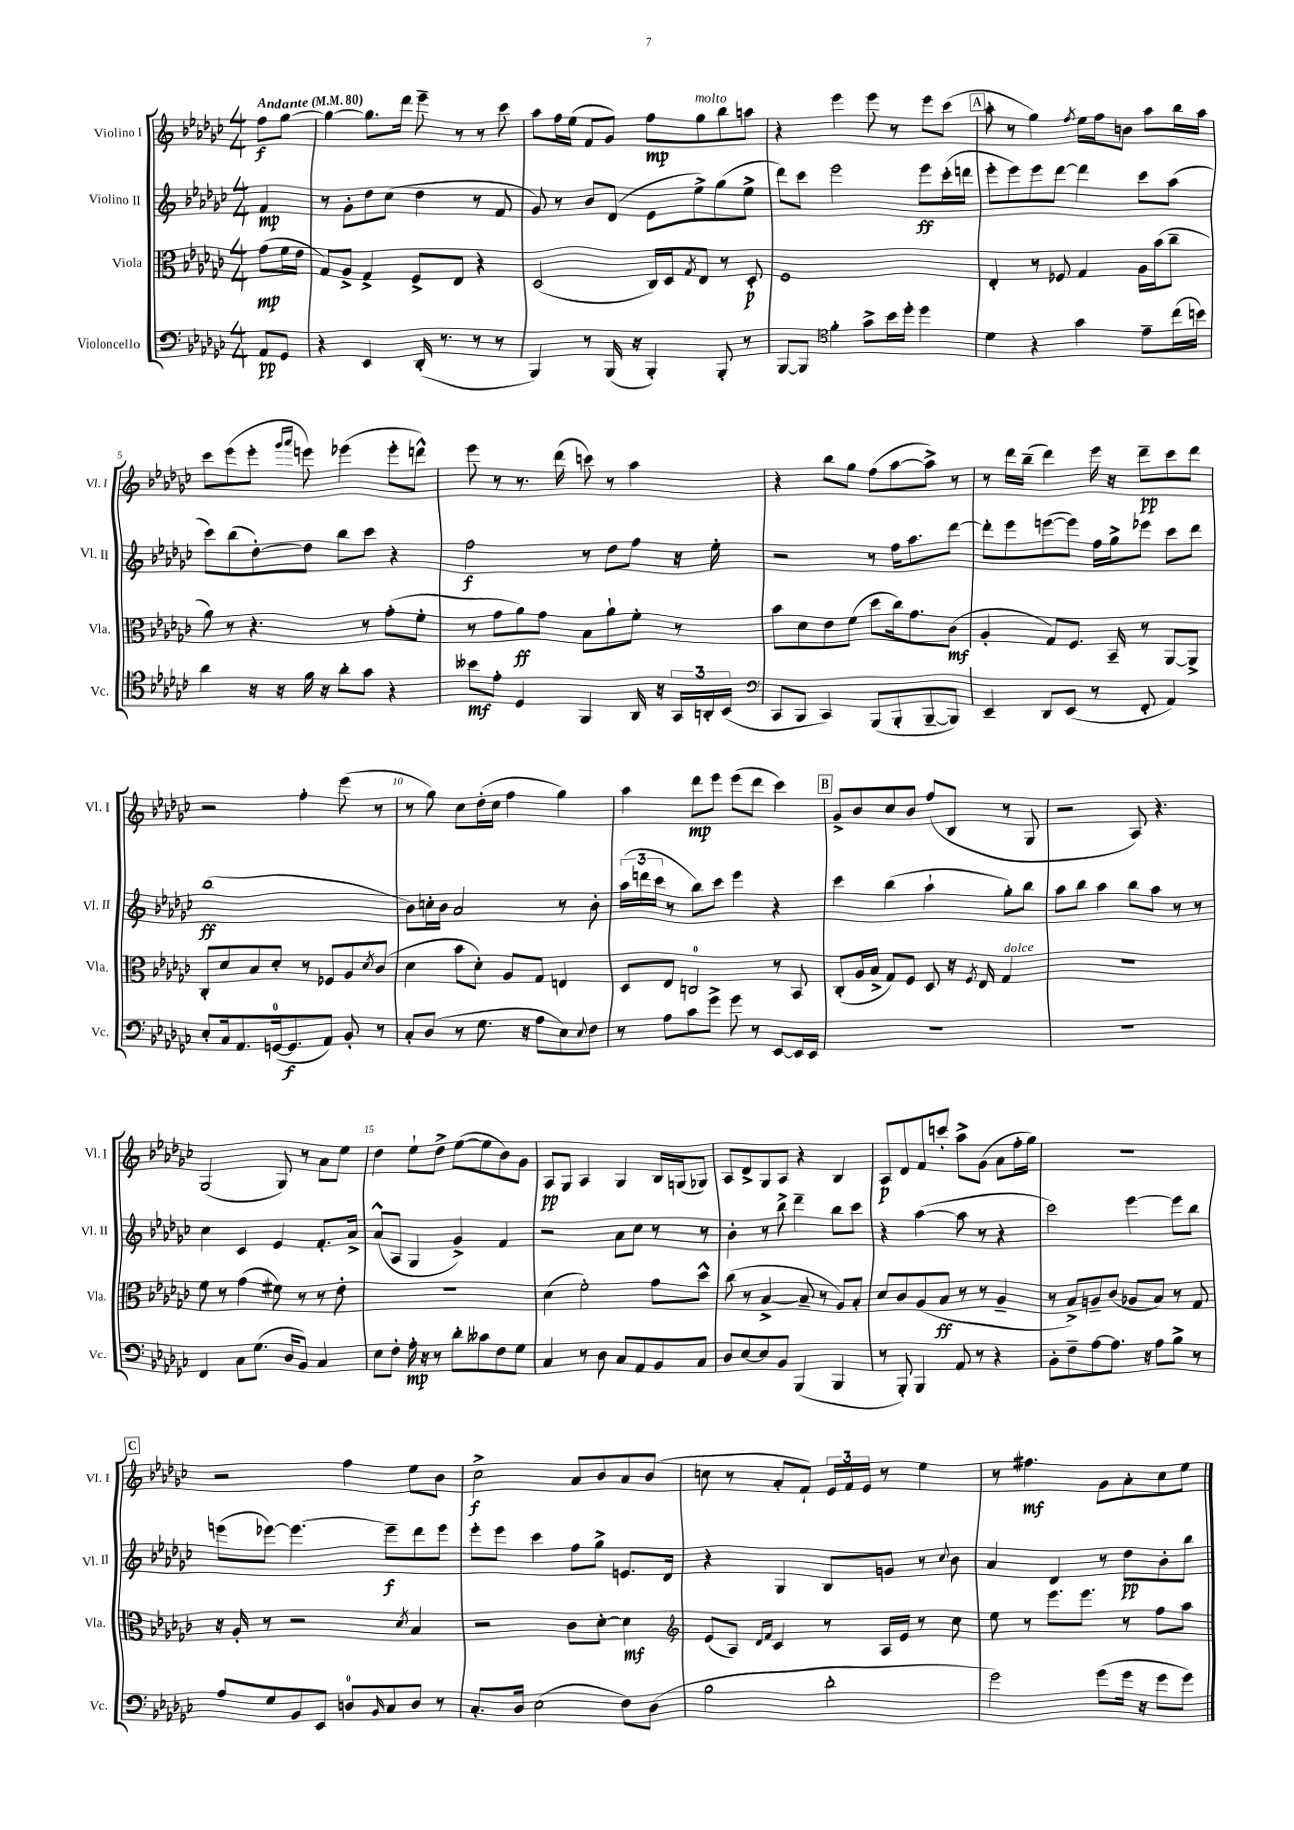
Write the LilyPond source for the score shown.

<<
\new StaffGroup <<
\new Staff = "s0" \with { instrumentName = "Violino I" shortInstrumentName = "Vl. I" } {
    \clef treble \key ges \major \numericTimeSignature \time 4/4 \partial 4 \tempo "Andante" 4 = 80
    f''8\f ges''8~ |
    ges''4~ ges''8. des'''16 ees'''8-- r8 r8 ces'''8 |
    aes''8 f''16 ees''16( f'8 ges'8) f''8\mp ges''8^\markup { \italic "molto" } bes''8 a''8 |
    r4 ees'''4 ees'''8 r8 ees'''8 ces'''8( |
    \mark \markup { \box "A" } aes''8-. r8 ges''4) \acciaccatura { f''8 } ees''16 f''16 b'8 aes''8 bes''16 aes''16 |
    ces'''8 ees'''8( ees'''8-. \grace { ges'''16 aes'''16 } e'''8) ees'''4( ees'''8-. d'''8-^) |
    ees'''8 r8 r8. des'''16( c'''8) r8 aes''4 |
    r4 bes''8 ges''8 f''8( aes''8~ aes''8->) r8 |
    r8 des'''16 bes''16--( des'''4) ees'''16 r16 des'''8--\pp ces'''8 des'''8 |
    r2 f''4-. ees'''8( r8 |
    r8 ges''8) ces''8 des''16-.( ces''16 f''4 ges''4) |
    aes''4 des'''8\mp ees'''8 ees'''8( des'''8 ces'''4) |
    \mark \markup { \box "B" } ges'8-> bes'8 ces''8 bes'8 f''8( bes8 r8 ges8 |
    r2 aes8) r4. |
    ges2( ges8) r8 aes'8 ees''8 |
    des''4 ees''8-! des''8-> ees''8~( ees''8 bes'8) ges'8 |
    aes8\pp ges8 aes4 ges4 bes16 g16( ges8) |
    aes8 des'8-> ges8 aes8 r4 bes4 |
    aes8\p des'8 f'8 c'''8-. aes''8-> ges'8( aes'8 f''16-. ges''16) |
    R1 |
    \mark \markup { \box "C" } r2 f''4 ees''8 bes'8 |
    ces''2->\f aes'8 bes'8 aes'8 bes'8( |
    c''8 r8 aes'8-. f'8-!) \tuplet 3/2 { ees'16 f'16 ees'16 } r8 ees''4 |
    r8 fis''4.\mf ges'8 aes'8-. ces''8 ees''8 \bar "|." |
}
\new Staff = "s1" \with { instrumentName = "Violino II" shortInstrumentName = "Vl. II" } {
    \clef treble \key ges \major \numericTimeSignature \time 4/4 \partial 4
    f'4\mp |
    r8 ges'8-. des''8 ces''8( des''4 r8 f'8 |
    ges'8) r8 bes'8 des'8( ees'8 ees''8->) ges''8( ees''8-> |
    des'''8) ces'''8 ees'''2 ees'''8\ff ces'''16-.( d'''16 |
    \mark \markup { \box "A" } ees'''8-. ees'''8) ees'''8 des'''8~ des'''4 ces'''8 aes''8( |
    ces'''8) bes''8( des''8~-.) des''8 bes''8 ces'''8 r4 |
    f''2\f r8 des''8 f''8 r16 ees''16-. |
    r2 r8 f''16 aes''8. des'''8~ |
    des'''8-. ees'''8 e'''8~( e'''8) f''16 ges''16-> ees'''8 ces'''8 des'''8 |
    bes''1\ff( |
    bes'8) c''16-. bes'16 aes'2 r8 bes'8-. |
    \tuplet 3/2 { aes''16( d'''16 ces'''16 } r8 bes''8) ces'''8 ees'''4 r4 |
    \mark \markup { \box "B" } ces'''4 bes''4( aes''4-! ges''8-.) bes''8 |
    aes''8 bes''8 aes''4 bes''8 aes''8 r8 r8 |
    ces''4 ces'4 ees'4 f'8.-. aes'16-> |
    aes'8-^( aes8 ges4 ges'4->) f'4 |
    r2 aes'8 ces''8 r8 r8 |
    bes'4-. r8 bes''8-> des'''4-- bes''8 ces'''8 |
    r4 aes''4~( aes''8 r8 r4 |
    ces'''2) ees'''4~ ees'''8 bes''8 |
    \mark \markup { \box "C" } e'''8( ees'''8~) ees'''4.~ ees'''8--\f des'''8 ees'''8 |
    ees'''8-. ees'''8 ces'''4 f''8 ges''8-> e'8. des'16 |
    r4 ges4 bes8 g'8 r8 \appoggiatura { ces''8 } bes'8 |
    aes'4 des'4 r8 des''8\pp bes'8-. bes''8 \bar "|." |
}
\new Staff = "s2" \with { instrumentName = "Viola" shortInstrumentName = "Vla." } {
    \clef alto \key ges \major \numericTimeSignature \time 4/4 \partial 4
    ges'8\mp( f'16 ees'16 |
    ges8) aes8-> ges4-> f8-> ees8 r4 |
    des2( ces16) des16 \acciaccatura { ges8 } ees8 r8 des8-.\p |
    f1 |
    \mark \markup { \box "A" } ees4-. r8 fes8 ges4 aes16 bes'16( ces''8-- |
    aes'8) r8 r4. r8 ges'8-.( f'8-. |
    r8 ges'8 aes'8\ff) ges'8 bes8 aes'8-! f'8-. r8 |
    bes'8 des'8 ees'8 f'8( des''8 ces''16) ges'8. ces'8\mf( |
    aes4-. ges8) f8. bes,16-- r8 aes,8~ aes,8-> |
    ces8-. des'8 bes8 des'8-. r8 fes8 aes8 \acciaccatura { des'8 } ces'8( |
    des'4 bes'8 des'8-.) aes8 ges8 e4 |
    des8 ees8 c2-0 r8 bes,8 |
    \mark \markup { \box "B" } ces8-.( aes16 bes16-> ges8) f8 des8 r16 \acciaccatura { f8 } ees16 ges4^\markup { \italic "dolce" } |
    R1 |
    f'8 r8 ges'4( fis'8) r8 r8 ees'8-. |
    R1 |
    des'4( f'2-.) ges'8 des''8-^ |
    ces''8( r8 bes4~-> bes8-- r8 aes8) bes8-. |
    des'8 ces'8 aes8( bes8\ff r8 r8 aes4-- |
    r8 bes8->) a8-- ces'8( aes8 bes8) r8 ges8 |
    \mark \markup { \box "C" } r16 aes16-. r8 r2 \acciaccatura { des'8 } bes4 |
    r2 ces'8 des'8~-. des'4\mf |
    \clef treble ees'8( aes8) \grace { des'16 f'16 } ces'4 r8 aes16 ees'16 r8 ces''8 |
    ees''8 r8 ees'''8. ees'''8. r8 f''8 aes''8 \bar "|." |
}
\new Staff = "s3" \with { instrumentName = "Violoncello" shortInstrumentName = "Vc." } {
    \clef bass \key ges \major \numericTimeSignature \time 4/4 \partial 4
    aes,8\pp ges,8 |
    r4 ees,4 des,16-.( r8. r8 r8 |
    bes,,4) r8 bes,,16( r16 bes,,4-.) bes,,8-. r8 |
    bes,,8~ bes,,8 \clef tenor f'4-. ges'8-> bes'16 des''16-. des''4 |
    \mark \markup { \box "A" } des'4 r4 ges'4 ees'8-- ces''16( b'16) |
    aes'4 r16 r16 f'16 r16 aes'8-. ges'8 r4 |
    beses'8\mf ees'8-. des4 f,4 aes,16 r16 \tuplet 3/2 { ges,16 a,16-. bes,16( } |
    \clef bass ces,8 bes,,8 ces,4) bes,,8( bes,,8-. bes,,8~-- bes,,8) |
    ees,4-- des,8 ees,8( r8 f,8-. aes,4) |
    ees8-. ces16 aes,8. g,16-0~( g,8.\f aes,8) bes,8-. r8 |
    ces8-. des8( r8 ges8. r16 aes8 ees8) \appoggiatura { ees8 } f8 |
    r8 aes8 ces'8 ges'8-> ges'8 r8 ees,8~ ees,16 ees,16 |
    \mark \markup { \box "B" } R1 |
    R1 |
    f,4 ces8 ges8.( des16 bes,8) ces4 |
    ees8 f8-. aes16-.\mp r16 r8 des'8-. ceses'8 f8 ges8 |
    ces4 r8 des8 ces8 aes,8 bes,8 ces8 |
    des8 ees8~ ees8 bes,8 bes,,4( bes,,4 |
    r8 bes,,8-.) bes,,4 aes,8 r8 r4 |
    bes,8-. f8-- aes8~ aes8. r16 aes8 bes8-> r8 |
    \mark \markup { \box "C" } aes8 ges8 bes,8 ees,8 d8-0 \grace { bes,16 } ces8 d8 r8 |
    ces8.-. des16 ees2( f8) des8( |
    bes2 des'2-. |
    ges'2) ges'8( ges'16 r16 ges'8 ges'8) \bar "|." |
}
>>
>>
\layout { \context { \Score \override BarNumber.break-visibility = ##(#f #t #t) barNumberVisibility = #(every-nth-bar-number-visible 5) } }
